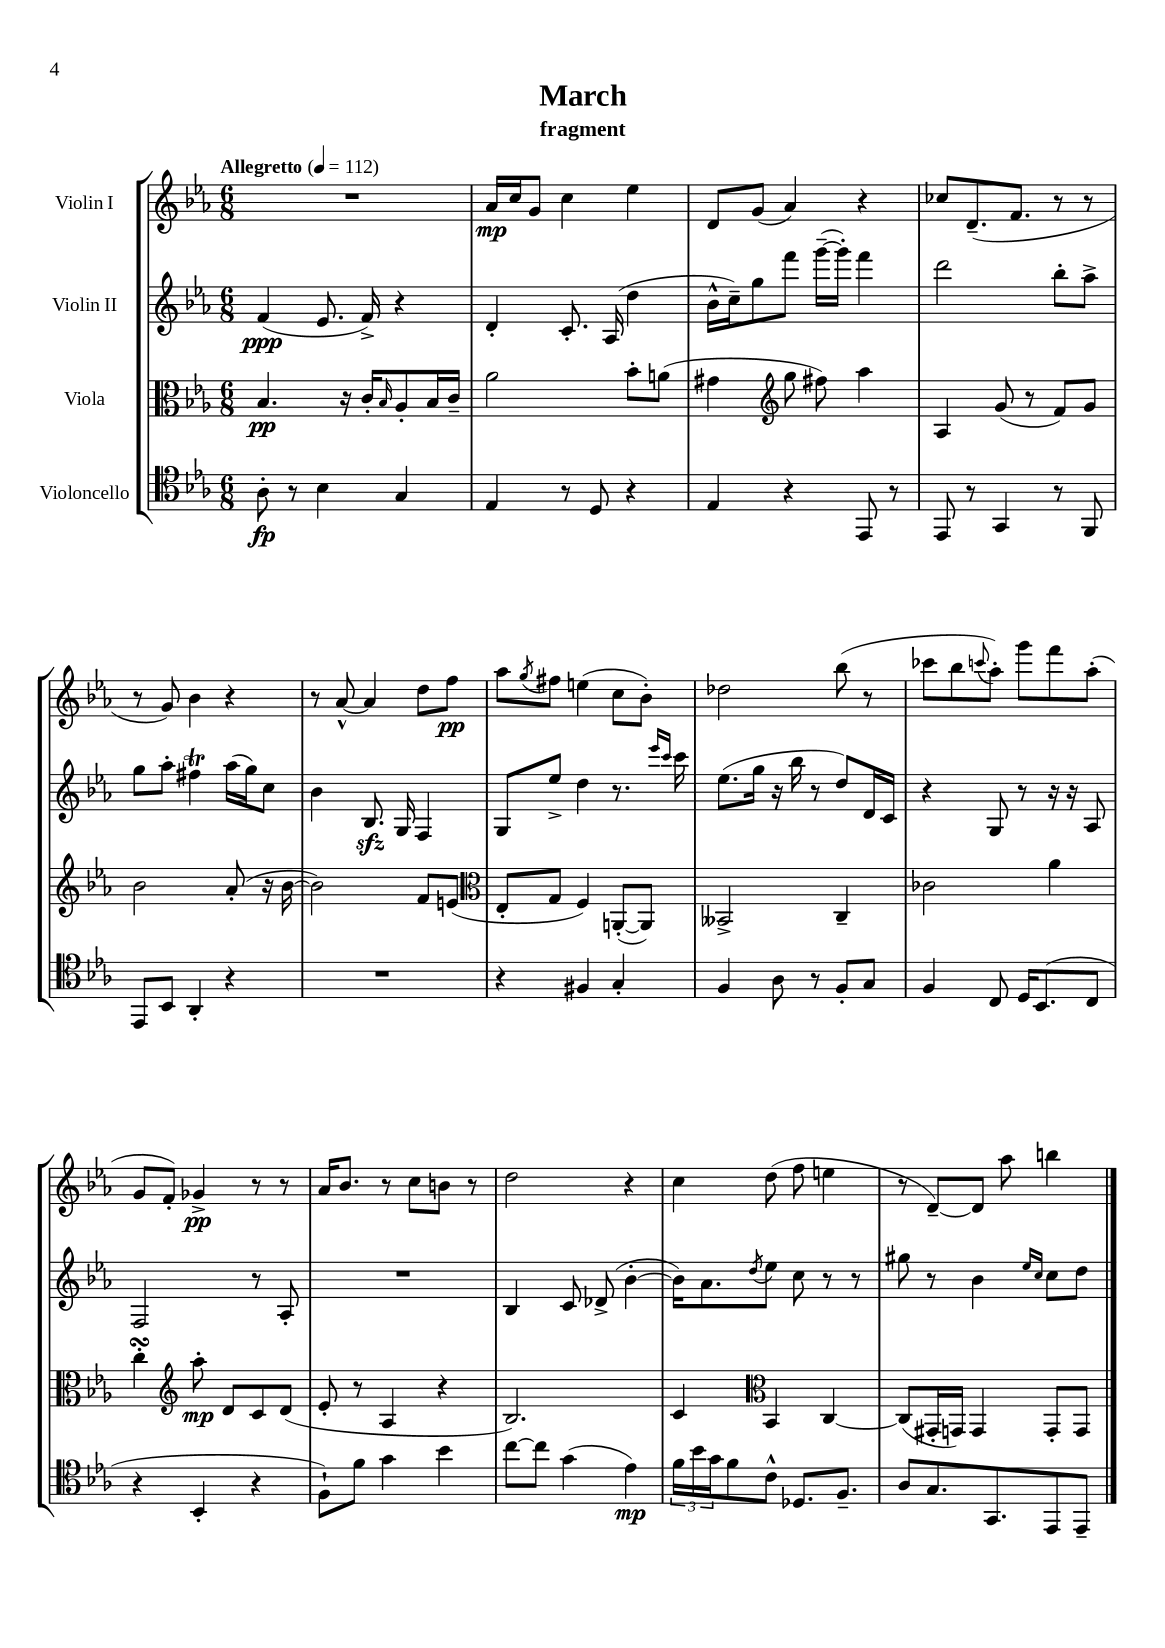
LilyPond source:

\header { title = "March" subtitle = "fragment" }
<<
\new StaffGroup <<
\new Staff = "s0" \with { instrumentName = "Violin I" } {
    \clef treble \key ees \major \numericTimeSignature \time 6/8 \tempo "Allegretto" 4 = 112
    R2. |
    aes'16\mp c''16 g'8 c''4 ees''4 |
    d'8 g'8( aes'4) r4 |
    ces''8 d'8.--( f'8. r8 r8 |
    r8 g'8) bes'4 r4 |
    r8 aes'8~-^ aes'4 d''8 f''8\pp |
    aes''8 \acciaccatura { g''8 } fis''8 e''4( c''8 bes'8-.) |
    des''2 bes''8( r8 |
    ces'''8 bes''8 \appoggiatura { c'''8 } aes''8-.) g'''8 f'''8 aes''8-.( |
    g'8 f'8-.) ges'4->\pp r8 r8 |
    aes'16 bes'8. r8 c''8 b'8 r8 |
    d''2 r4 |
    c''4 d''8( f''8 e''4 |
    r8 d'8~--) d'8 aes''8 b''4 \bar "|." |
}
\new Staff = "s1" \with { instrumentName = "Violin II" } {
    \clef treble \key ees \major \numericTimeSignature \time 6/8
    f'4\ppp( ees'8. f'16->) r4 |
    d'4-. c'8.-. aes16( d''4 |
    bes'16-^ c''16--) g''8 f'''8 g'''16~--( g'''16-.) f'''4 |
    d'''2 bes''8-. aes''8-> |
    g''8 aes''8-. fis''4\trill aes''16( g''16) c''8 |
    bes'4 bes8.\sfz g16 f4 |
    g8 ees''8-> d''4 r8. \grace { ees'''16 c'''16 } c'''16 |
    ees''8.( g''16 r16 bes''16 r8 d''8) d'16 c'16 |
    r4 g8 r8 r16 r16 aes8 |
    f2 r8 aes8-. |
    R2. |
    bes4 c'8 des'8->( bes'4~-. |
    bes'16) aes'8. \acciaccatura { d''8 } ees''8 c''8 r8 r8 |
    gis''8 r8 bes'4 \grace { ees''16 c''16 } c''8 d''8 \bar "|." |
}
\new Staff = "s2" \with { instrumentName = "Viola" } {
    \clef alto \key ees \major \numericTimeSignature \time 6/8
    bes4.\pp r16 c'16-. \grace { bes16 } aes8-. bes16 c'16-- |
    aes'2 bes'8-. a'8( |
    gis'4 \clef treble g''8 fis''8) aes''4 |
    aes4 g'8( r8 f'8) g'8 |
    bes'2 aes'8-.( r16 bes'16~ |
    bes'2) f'8 e'8( |
    \clef alto ees8-. g8 f4) a,8~-.( a,8) |
    beses,2-> c4-- |
    ces'2 aes'4 |
    c''4-.\turn \clef treble aes''8-.\mp d'8 c'8 d'8( |
    ees'8-. r8 aes4 r4 |
    bes2.) |
    c'4 \clef alto bes,4 c4~ |
    c8( gis,16-. g,16) g,4 g,8-. g,8 \bar "|." |
}
\new Staff = "s3" \with { instrumentName = "Violoncello" } {
    \clef tenor \key ees \major \numericTimeSignature \time 6/8
    aes8-.\fp r8 bes4 g4 |
    ees4 r8 d8 r4 |
    ees4 r4 ees,8 r8 |
    ees,8 r8 g,4 r8 f,8 |
    ees,8 bes,8 aes,4-. r4 |
    R2. |
    r4 fis4 g4-. |
    f4 aes8 r8 f8-. g8 |
    f4 c8 d16 bes,8.( c8 |
    r4 bes,4-. r4 |
    f8-!) f'8 g'4 bes'4 |
    c''8~ c''8 g'4( ees'4\mp) |
    \tuplet 3/2 { f'16 bes'16 g'16 } f'8 c'8-^ des8. f8.-- |
    aes8 g8. g,8. ees,8 ees,8-- \bar "|." |
}
>>
>>
\layout { \context { \Score \remove "Bar_number_engraver" } }
